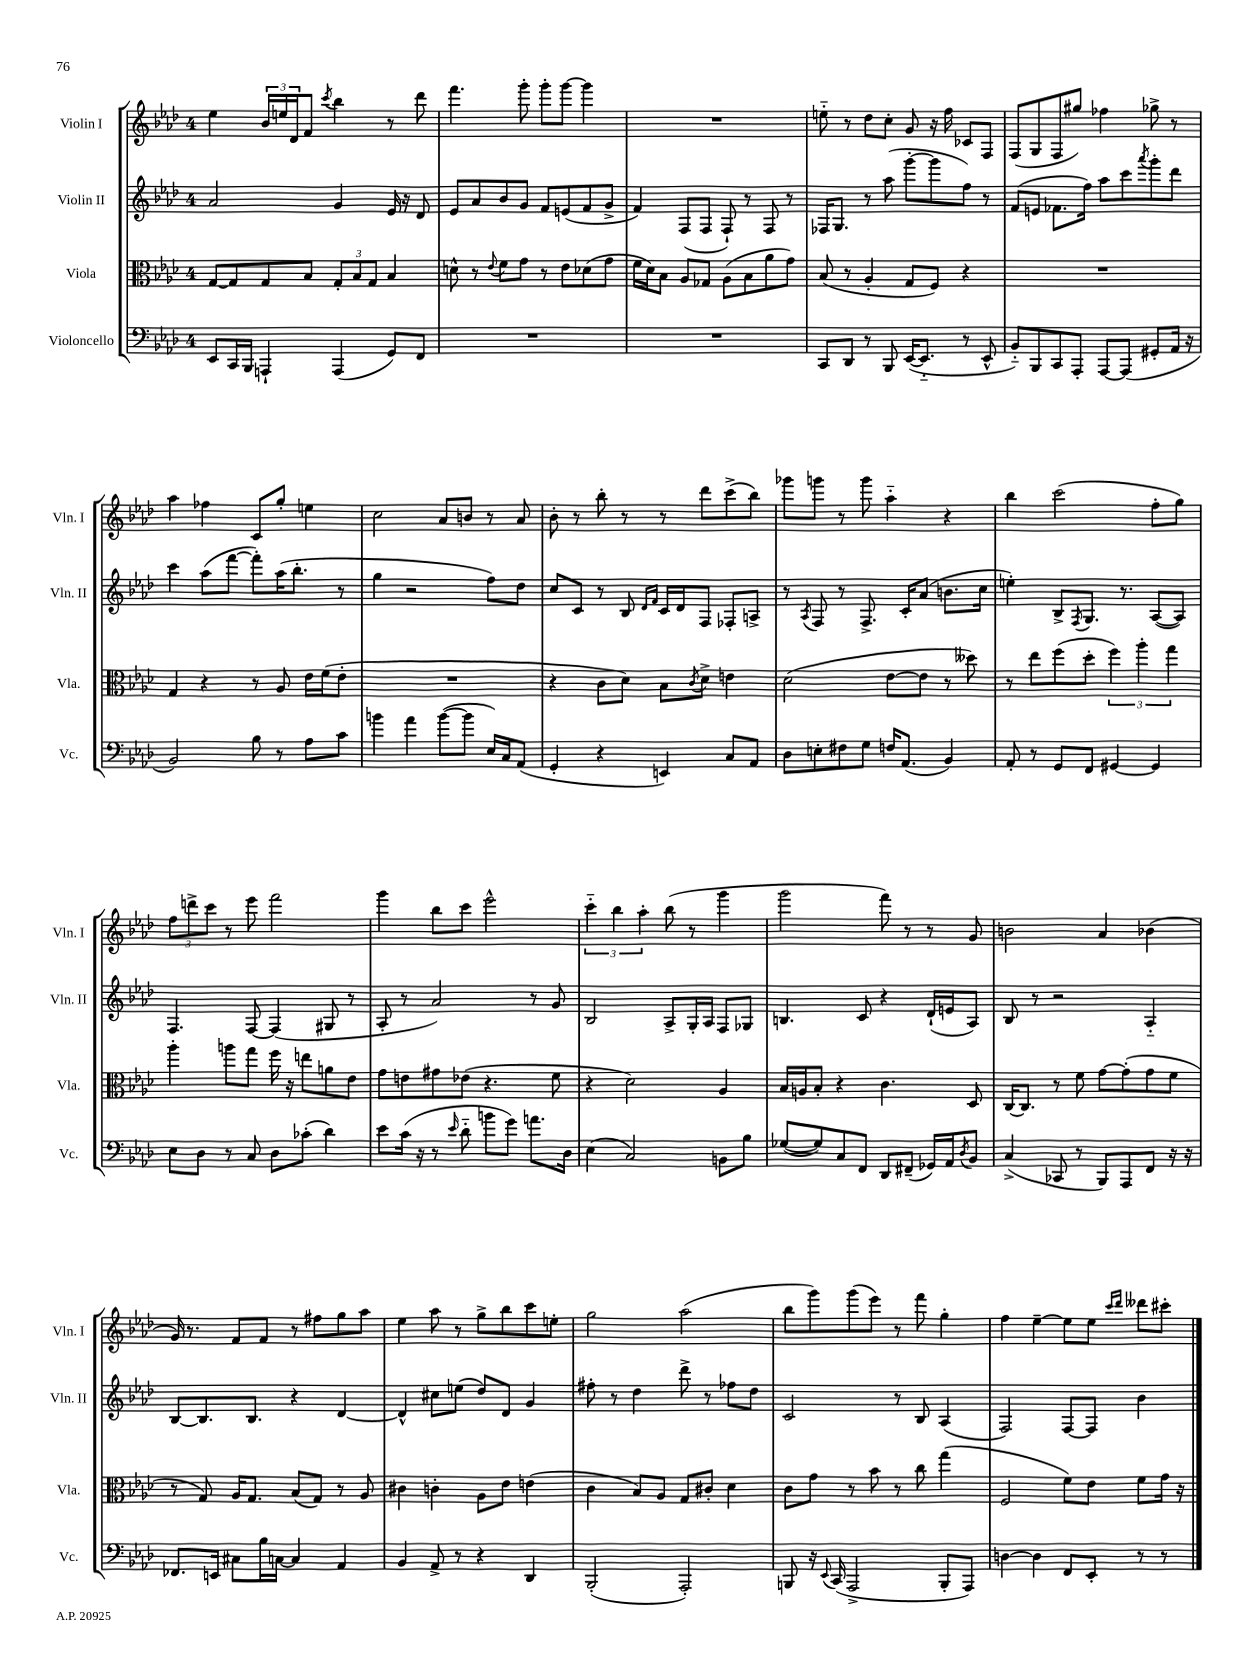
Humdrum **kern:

**kern	**kern	**kern	**kern
*part4	*part3	*part2	*part1
*staff4	*staff3	*staff2	*staff1
*I"Violoncello	*I"Viola	*I"Violin II	*I"Violin I
*I'Vc.	*I'Vla.	*I'Vln. II	*I'Vln. I
*clefF4	*clefC3	*clefG2	*clefG2
*k[b-e-a-d-]	*k[b-e-a-d-]	*k[b-e-a-d-]	*k[b-e-a-d-]
*M4/4	*M4/4	*M4/4	*M4/4
=39	=39	=39	=39
8EE-/L	[8G/L	2a-/	4ee-\
16CC/L	8G/]	.	.
16BBB-/JJ	.	.	.
4AAAn`/	8G/	.	24b-/LL
.	.	.	24een/
.	.	.	24d-/J
.	8B-/J	.	8f/J
.	.	.	8qccc/
(4AAA/	12G'/L	4g/	4bb-\
.	12B-/	.	.
.	12G/J	.	.
8GG/L)	4B-/	16e-/	8r
.	.	16r	.
8FF/J	.	8d-/	8ddd-\
=40	=40	=40	=40
1r	8dn^^\	8e-/L	4.fff\
.	8r	8a-/	.
.	8qqe-/	.	.
.	8f\L	8b-/	.
.	8g\J	8g/J	8ggg'\
.	8r	8f/L	8ggg'\L
.	8e-\L	(8en/	[8ggg\J
.	(8d-X\	8f/	4ggg\]
.	8g\J	8g^/J	.
=41	=41	=41	=41
1r	16f\LL	4f/)	1r
.	16d-\J)	.	.
.	8B-\J	.	.
.	8A-/L	(8F/L	.
.	8G-X/J	8F/J	.
.	(8A-\L	8F`/)	.
.	8B-\	8r	.
.	8a-\	8F/	.
.	8g\J)	8r	.
=42	=42	=42	=42
8CC/L	(8B-/	16F-X/KL	8een\
.	.	8.G/J	.
8DD-/J	8r	.	8r
8r	4A-'/	8r	8dd-\L
8BBB-/	.	(8aa-\	8cc'\J
([16EE-/KL	8G/L	[8ggg'\L	8g/
8.EE-/J]	.	.	.
.	8F/J)	8ggg\]	16r
.	.	.	16ff\
8r	4r	8ff\J)	8c-X/L
8EE-^^/	.	8r	8F/J
=43	=43	=43	=43
8BB-/L)	1r	(8f/L	(8F/L
8BBB-/	.	8en/J	8G/
8CC/	.	8.f-X\L	8F/
8AAA-'/J	.	.	8gg#X/J)
.	.	16ff\Jk)	.
[8AAA-/L	.	8aa-\L	4ff-X\
(8AAA-/J]	.	8ccc\	.
.	.	8qaaa-/	.
8GG#X'/L	.	8ggg'\	8gg-X^\
16AA-/Jk	.	8ddd-\J	8r
16r	.	.	.
!!LO:LB:g=z
=44	=44	=44	=44
2BB-/)	4G/	4ccc\	4aa-\
.	4r	(8aa-\L	4ff-X\
.	.	[8fff\J	.
8B-\	8r	8fff'\L])	8c/L
8r	8A-/	(16aa-\K	8gg'/J
.	.	8.bb-'\J	.
8A-\L	16e-\LL	.	4een\
.	(16f\J	.	.
8c\J	8e-'\J	8r	.
=45	=45	=45	=45
4bn\	1r	4gg\	2cc\
4a-\	.	2r	.
([8b\L	.	.	8a-/L
8b\J]	.	.	8bn/J
16E-/LL)	.	8ff\L)	8r
16C/J	.	.	.
(8AA-/J	.	8dd-\J	8a-/
=46	=46	=46	=46
4GG'/	4r	8cc/L	8b-'\
.	.	8c/J	8r
4r	8c\L	8r	8bb-'\
.	8d-\J)	8B-/	8r
.	.	16qqd-/LL	.
.	.	16qqf/JJ	.
4EEn/)	8B-\L	16c/LL	8r
.	.	16d-/J	.
.	8qc/	.	.
.	8d-^\J	8F/J	8ddd-\L
8C/L	4en\	8F-X'/L	(8ccc^\
8AA-/J	.	8An^/J	8bb-\J)
=47	=47	=47	=47
8D-\L	(2d-\	8r	8ggg-X\L
.	.	8qA-/	.
8En'\	.	8F/	8gggn\J
8F#X\	.	8r	8r
8G\J	.	8.F^/	8ggg\
16Fn/KL	[8e-\L	.	4aa-\
(8.AA-/J	.	16c'/KL	.
.	8e-\J]	(8a-/J	.
4BB-/)	8r	8.bn\L	4r
.	8dd--X\)	.	.
.	.	16cc\Jk	.
=48	=48	=48	=48
8AA-'/	8r	4een'\)	4bb-\
8r	8ee-\L	.	.
8GG/L	(8ff\	8B-^/L	(2ccc\
.	.	8qF/	.
8FF/J	8dd-'\J	8.G/J	.
[4GG#X/	6ff\)	.	.
.	.	8.r	.
.	6aa-'\	.	.
4GG#/]	.	([8A-/L	8ff'\L
.	6gg\	.	.
.	.	8A-/J])	8gg\J)
!!LO:LB:g=z
=49	=49	=49	=49
8E-\L	4aa-'\	4.F/	12ff\L
.	.	.	12dddn^\
8D-\J	.	.	.
.	.	.	12ccc\J
8r	8aan\L	.	8r
8C/	8gg\J	[8F/	8eee-\
8D-\L	16ff\	(4F/]	2fff\
.	16r	.	.
(8c-X'\J	8een\L	.	.
4d-\)	8an\	8G#X/	.
.	8e-\J	8r	.
=50	=50	=50	=50
8e-\L	8g\L	8A-'/	4ggg\
(16c\Jk	8en\	8r	.
16r	.	.	.
8r	8g#X\	2a-/)	8bb-\L
16qqe-/	.	.	.
8d-\	(8e-X\J	.	8ccc\J
8bn\L	4.r	.	2eee-^^\
8g\J)	.	.	.
8.an\L	.	8r	.
.	8f\	8g/	.
16D-\Jk	.	.	.
=51	=51	=51	=51
(4E-\	4r	2B-/	6ccc\
.	.	.	6bb-\
2C/)	2d-\)	.	.
.	.	.	6aa-'\
.	.	8A-^/L	(8bb-\
.	.	16G'/L	8r
.	.	16A-/JJ	.
8BBn\L	4A-/	8F/L	4ggg\
8B-\J	.	8G-X/J	.
=52	=52	=52	=52
([8G-X/L	16B-/LL	4.Bn/	2ggg\
.	16An/J	.	.
8G-/])	8B-'/J	.	.
8C/	4r	.	.
8FF/J	.	8c/	.
8DD-/L	4.c\	4r	8fff\)
(8FF#X~/J	.	.	8r
16GG-X/LL)	.	(16d-`/LL	8r
16AA-/J	.	16en/J	.
8qD-/	.	.	.
8BB-/J	8D-/	8A-/J)	8g/
=53	=53	=53	=53
(4C^/	[16C/KL	8B-/	2bn\
.	8.C/J]	.	.
.	.	8r	.
8CC-X/	8r	2r	.
8r	8f\	.	.
8BBB-/L)	[8g\L	.	4a-/
8AAA-/	(8g'\]	.	.
8FF/J	8g\	4A-/	(4b-X\
16r	8f\J	.	.
16r	.	.	.
!!LO:LB:g=z
=54	=54	=54	=54
8.FF-X/L	8r	[8B-/L	16g/)
.	.	.	8.r
.	8G/)	8.B-/]	.
16EEn/Jk	.	.	.
8C#X\L	16A-/KL	.	8f/L
.	8.G/J	8.B-/J	.
16B-\L	.	.	8f/J
[16Cn\JJ	.	.	.
4C/]	(8B-/L	4r	8r
.	8G/J)	.	8ff#X\L
4AA-/	8r	[4d-/	8gg\
.	8A-/	.	8aa-\J
=55	=55	=55	=55
4BB-/	4c#X\	4d-^^/]	4ee-\
8AA-^/	4cn'\	8cc#X\L	8aa-\
8r	.	(8een\J	8r
4r	8A-\L	8dd-/L)	8gg^\L
.	8e-\J	8d-/J	8bb-\
4DD-/	(4en\	4g/	8ccc\
.	.	.	8een'\J
=56	=56	=56	=56
(2BBB-'/	4c\	8ff#X'\	2gg\
.	.	8r	.
.	8B-/L)	4dd-\	.
.	8A-/J	.	.
2AAA-'/)	8G/L	8ddd-^\	(2aa-\
.	8c#X'/J	8r	.
.	4d-\	8ff-X\L	.
.	.	8dd-\J	.
=57	=57	=57	=57
8BBBn/	8c\L	2c/	8bb-\L
16r	8g\J	.	8ggg\)
8qqEE-/	.	.	.
(16CC/	.	.	.
2AAA-^/	8r	.	(8ggg\
.	8b-\	.	8eee-\J)
.	8r	8r	8r
.	8cc\	8B-/	8fff\
8BBB'/L	(4gg\	(4A-/	4gg'\
8AAA-/J)	.	.	.
=58	=58	=58	=58
[4Dn\	2F/	2F/)	4ff\
4D\]	.	.	[4ee-~\
8FF/L	8f\L)	[8F/L	8ee-\L]
8EE-'/J	8e-\J	8F/J]	8ee-\J
.	.	.	16qqccc/LL
.	.	.	16qqddd-/JJ
8r	8f\L	4b-\	8ddd--X\L
8r	16g\Jk	.	8ccc#X'\J
.	16r	.	.
==	==	==	==
*-	*-	*-	*-
